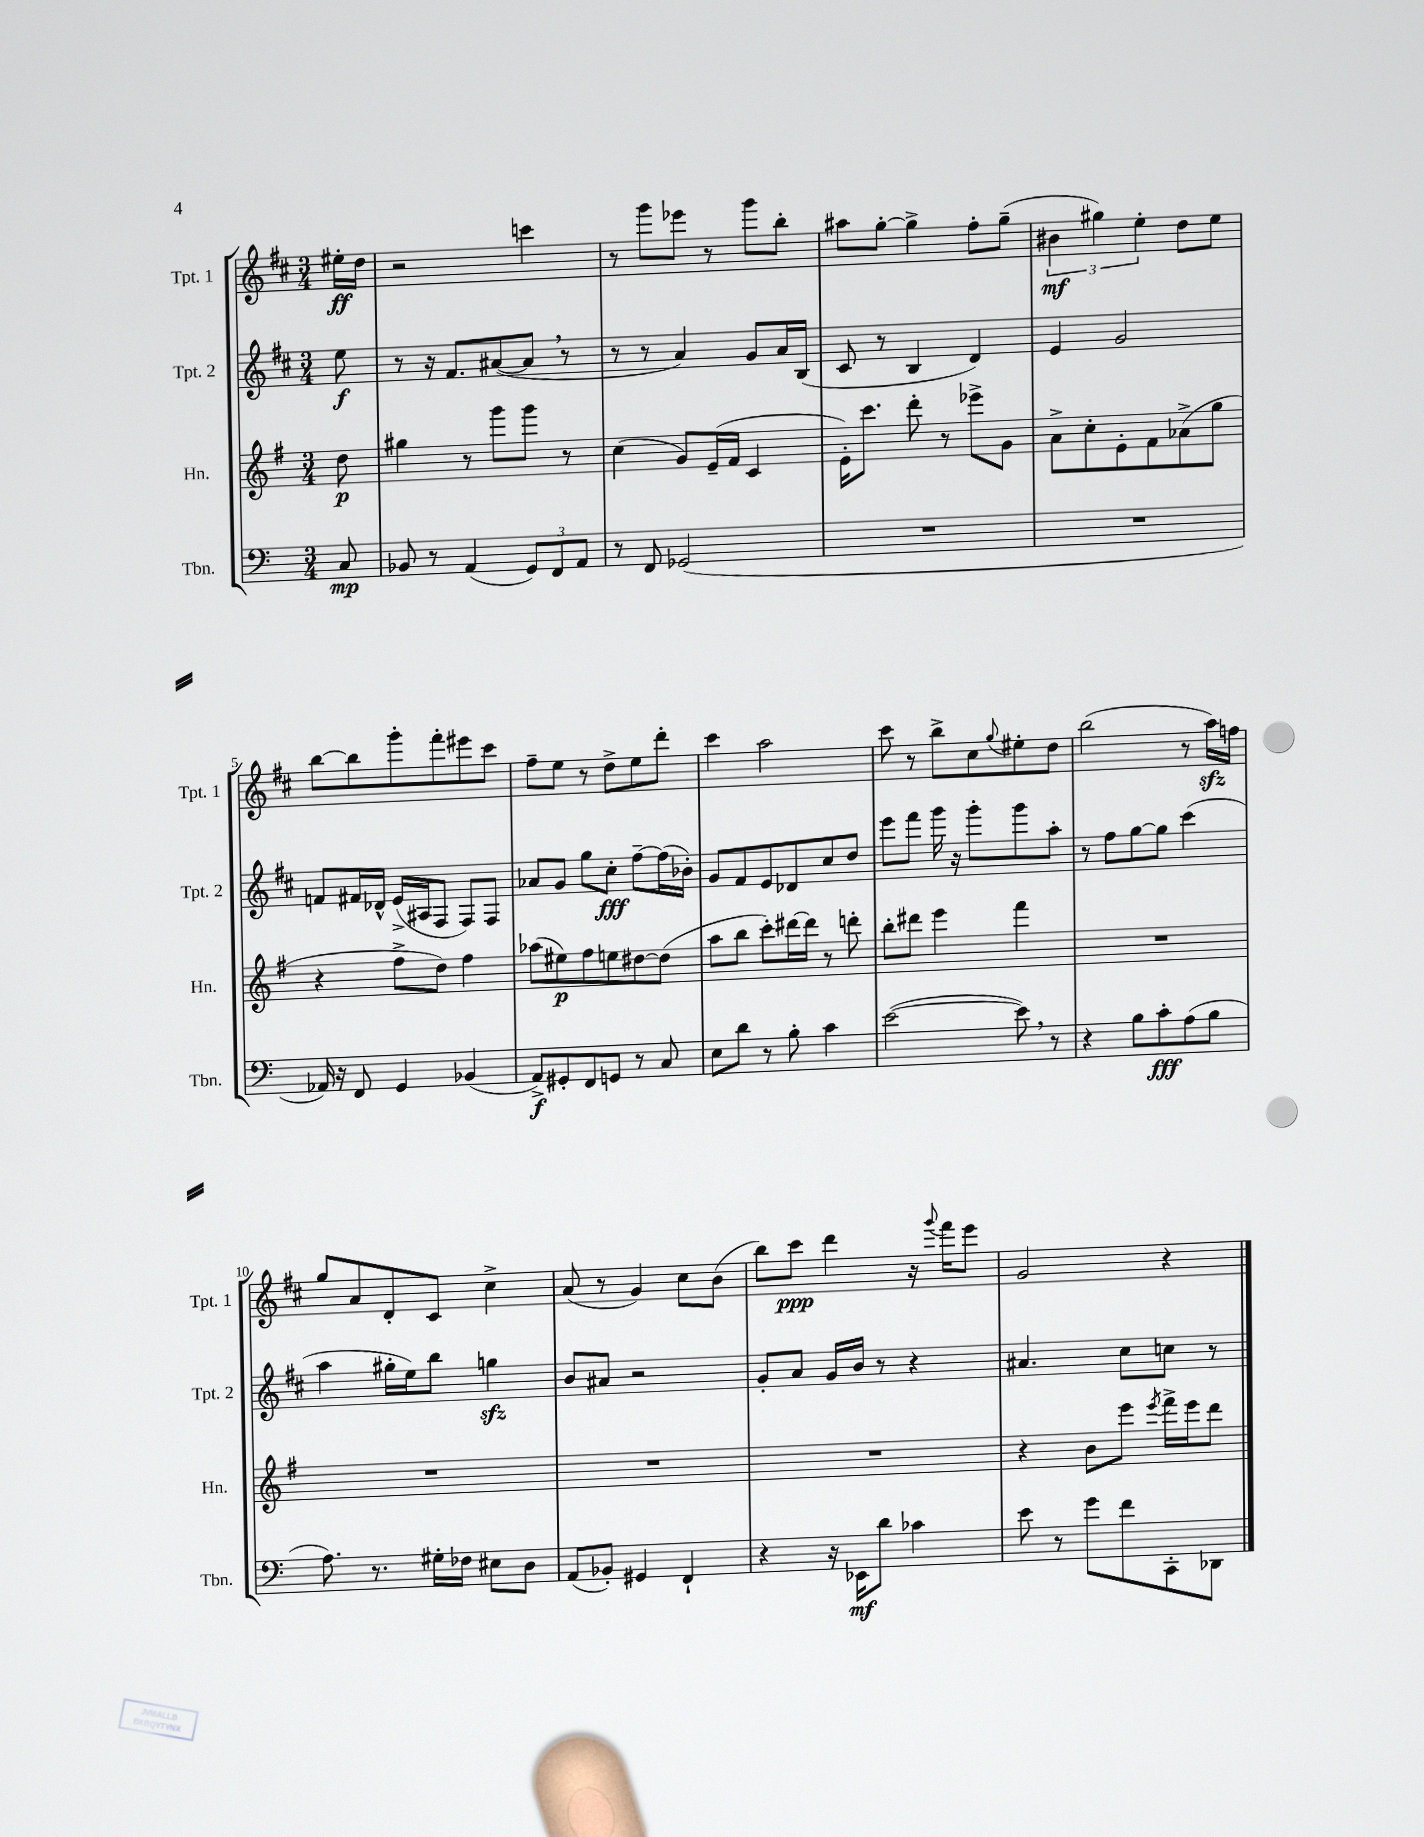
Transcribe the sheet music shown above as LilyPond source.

<<
\new StaffGroup <<
\new Staff = "s0" \with { instrumentName = "Tpt. 1" shortInstrumentName = "Tpt. 1" } {
    \clef treble \key d \major \numericTimeSignature \time 3/4 \partial 8
    eis''16-.\ff d''16 |
    r2 c'''4 |
    r8 g'''8 ees'''8 r8 g'''8 b''8-. |
    ais''8 g''8~-. g''4-> fis''8-. g''8--( |
    \tuplet 3/2 { bis'4\mf gis''4) e''4-. } d''8 e''8 |
    b''8~ b''8 g'''8-. fis'''8-. eis'''8 cis'''8 |
    fis''8-- e''8 r8 d''8-> e''8 d'''8-. |
    cis'''4 a''2 |
    cis'''8 r8 b''8-> cis''8 \appoggiatura { g''8 } eis''8-. d''8 |
    b''2( r8 a''16\sfz) f''16 |
    g''8 a'8 d'8-. cis'8 cis''4-> |
    a'8( r8 g'4) cis''8 b'8( |
    b''8) cis'''8\ppp d'''4 r16 \appoggiatura { g'''8 } fis'''16 e'''8 |
    g'2 r4 \bar "|." |
}
\new Staff = "s1" \with { instrumentName = "Tpt. 2" shortInstrumentName = "Tpt. 2" } {
    \clef treble \key d \major \numericTimeSignature \time 3/4 \partial 8
    e''8\f |
    r8 r16 fis'8. ais'8~( ais'8 \breathe r8 |
    r8 r8 a'4) g'8 a'16 b16( |
    cis'8 r8 b4 d'4) |
    e'4 g'2 |
    f'8 fis'16 des'16-^ e'16->( ais16 fis8 fis8) fis8 |
    aes'8 g'8 g''8 cis''8-.\fff fis''8~-- fis''16( bes'16-.) |
    g'8 fis'8 e'8 des'8 cis''8 d''8 |
    e'''8 fis'''8 g'''16 r16 g'''8-. g'''8 a''8-. |
    r8 fis''8 g''8~ g''8 cis'''4( |
    a''4 gis''16-. e''16) b''8 g''4\sfz |
    b'8 ais'8 r2 |
    g'8-. a'8 g'16 b'16 r8 r4 |
    ais'4. cis''8 c''8 r8 \bar "|." |
}
\new Staff = "s2" \with { instrumentName = "Hn." shortInstrumentName = "Hn." } {
    \clef treble \key g \major \numericTimeSignature \time 3/4 \partial 8
    d''8\p |
    gis''4 r8 g'''8 g'''8 r8 |
    c''4( g'8) e'16--( fis'16 c'4 |
    e'16-.) c'''8. d'''8-. r8 ees'''8-> g'8 |
    a'8-> c''8-. e'8-. fis'8 aes'8->( g''8 |
    r4 fis''8-> d''8) fis''4 |
    aes''8( eis''8\p) fis''8 e''8 dis''8~ dis''8( |
    a''8 b''8 c'''8-.) dis'''16~ dis'''16 r8 d'''8-. |
    b''8-. dis'''8 e'''4 fis'''4 |
    R2. |
    R2. |
    R2. |
    R2. |
    r4 b'8 e'''8 \acciaccatura { e'''8 } fis'''16-> e'''16 d'''8 \bar "|." |
}
\new Staff = "s3" \with { instrumentName = "Tbn." shortInstrumentName = "Tbn." } {
    \clef bass \key c \major \numericTimeSignature \time 3/4 \partial 8
    c8\mp |
    bes,8 r8 a,4( \tuplet 3/2 { g,8) f,8 a,8 } |
    r8 f,8 ges,2( |
    R2. |
    R2. |
    aes,16) r16 f,8 g,4 bes,4( |
    a,8->\f) gis,8-. f,8 g,8 r8 c8 |
    e8 d'8 r8 b8-. c'4 |
    e'2~( e'8) \breathe r8 |
    r4 b8 c'8-.\fff a8( b8 |
    a8.) r8. gis16-. fes16 eis8 d8 |
    a,8( bes,8-.) gis,4 f,4-! |
    r4 r16 ees,16\mf d'8 ces'4 |
    e'8 r8 g'8 f'8 c,8-. des,8 \bar "|." |
}
>>
>>
